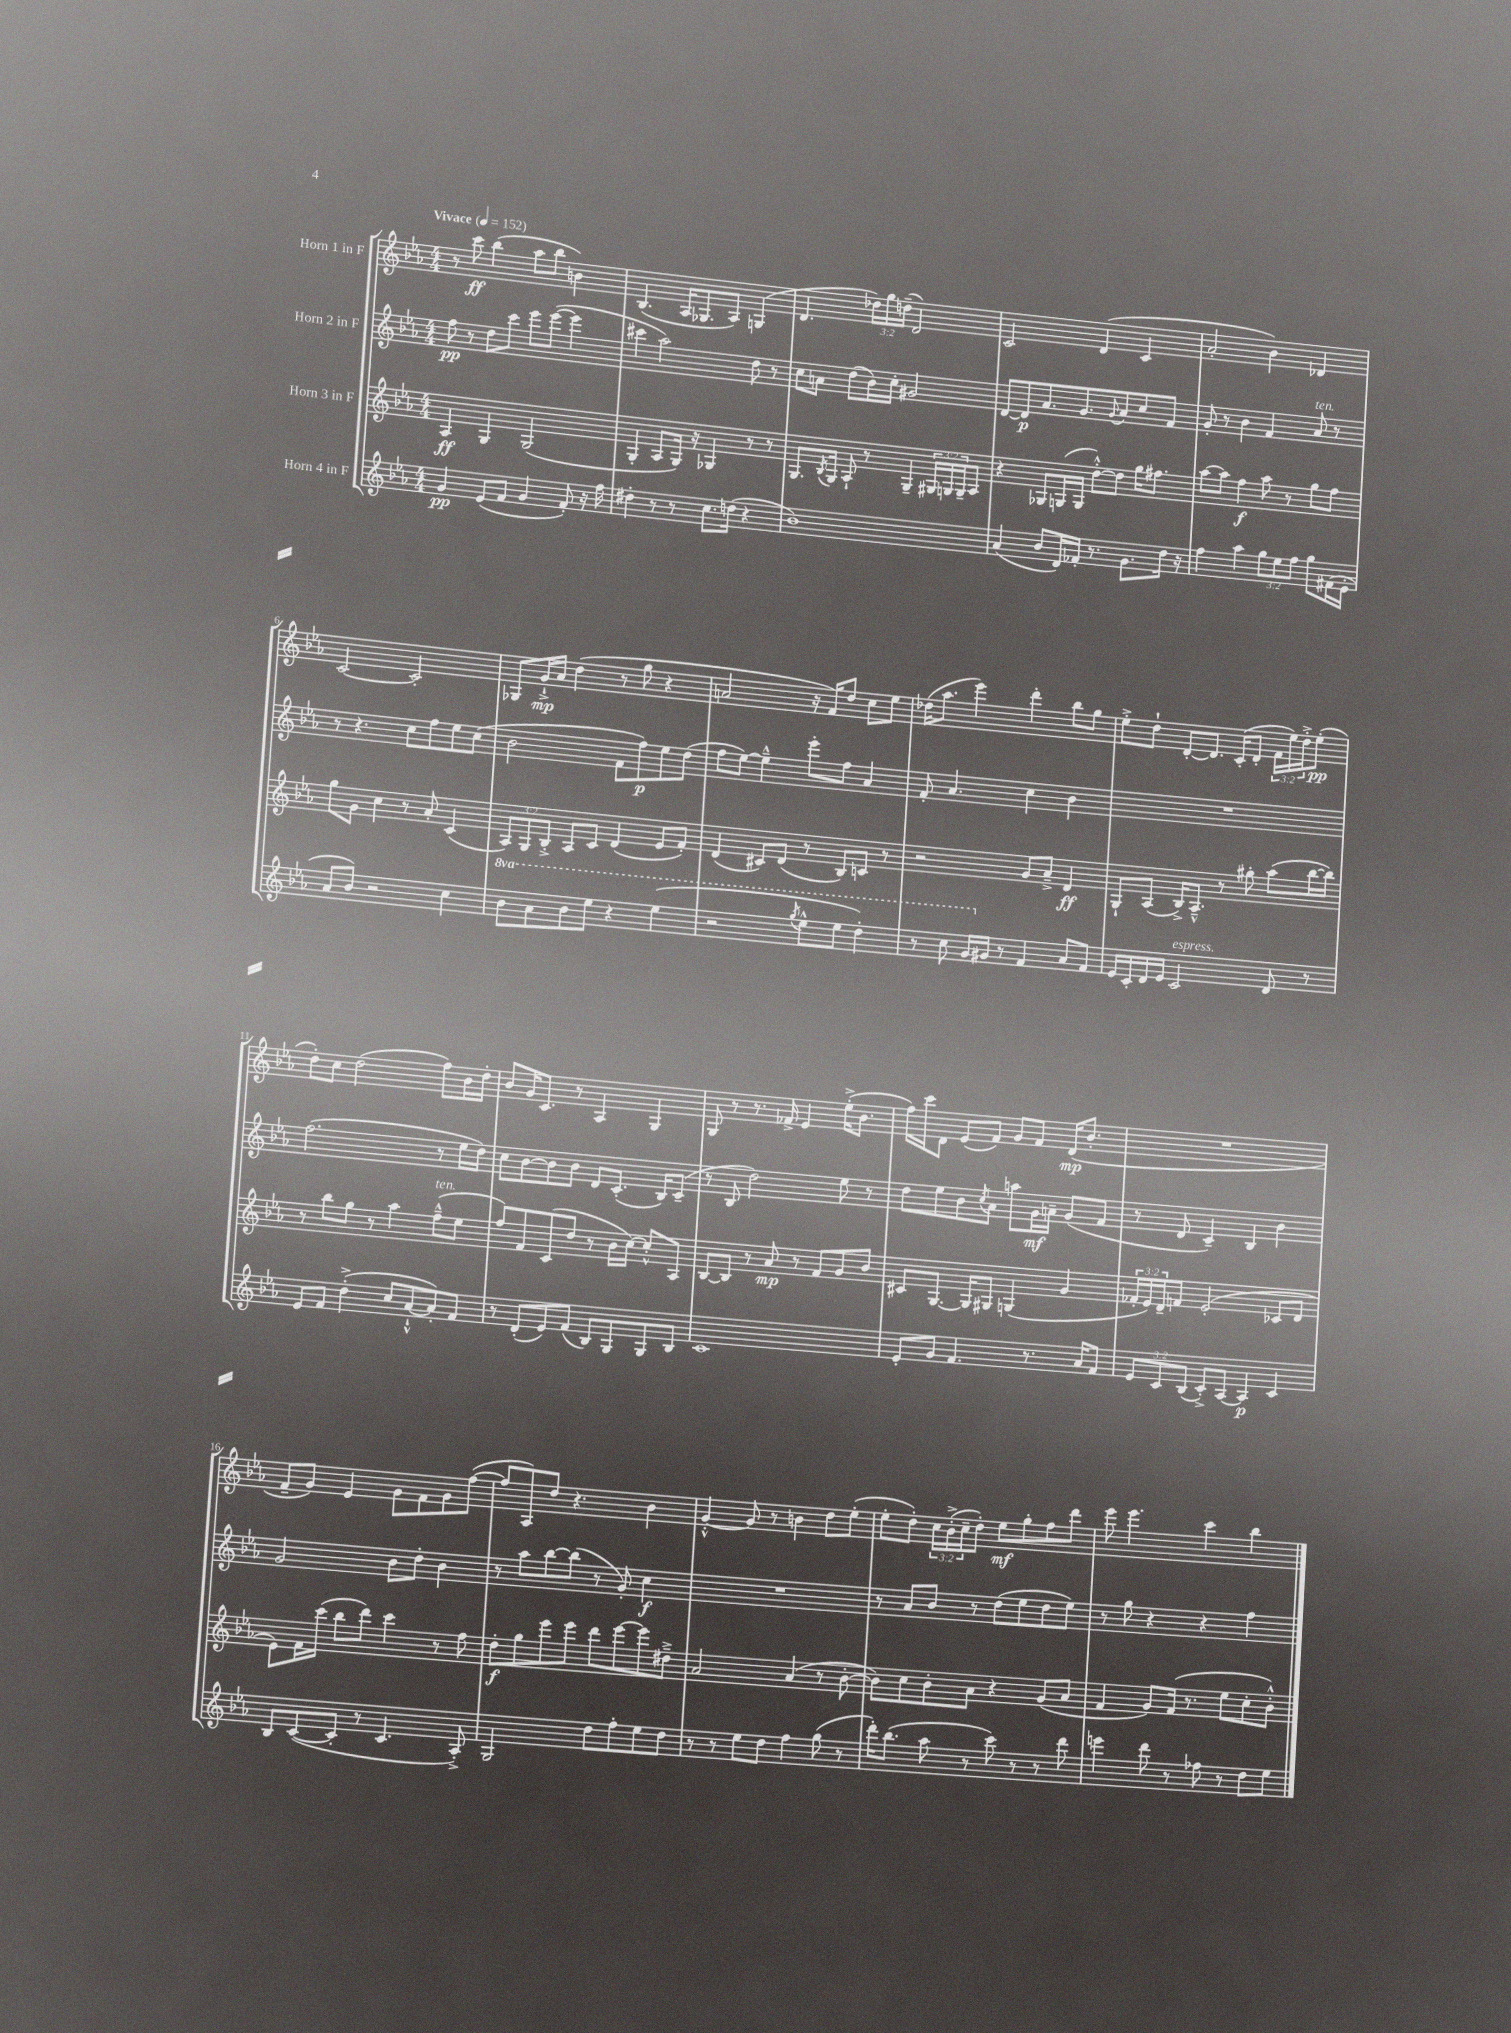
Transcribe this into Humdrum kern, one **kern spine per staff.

**kern	**dynam	**kern	**dynam	**kern	**dynam	**kern	**dynam
*part4	*part4	*part3	*part3	*part2	*part2	*part1	*part1
*staff4	*staff4	*staff3	*staff3	*staff2	*staff2	*staff1	*staff1
*I"Horn 4 in F	*	*I"Horn 3 in F	*	*I"Horn 2 in F	*	*I"Horn 1 in F	*
*clefG2	*	*clefG2	*	*clefG2	*	*clefG2	*
*k[b-e-a-]	*	*k[b-e-a-]	*	*k[b-e-a-]	*	*k[b-e-a-]	*
*M4/4	*	*M4/4	*	*M4/4	*	*M4/4	*
*MM152	*	*MM152	*	*MM152	*	*MM152	*
=1	=1	=1	=1	=1	=1	=1	=1
!	!	!	!	!	!	!LO:TX:a:B:t=Vivace	!
4g/	pp	4A-/	ff	8ff\	pp	8r	.
.	.	.	.	8r	.	8ccc\	ff
(8e-/L	.	4G/	.	8dd\L	.	(4bb-\	.
8f/J	.	.	.	8ccc\J	.	.	.
4g/	.	(2G/	.	8eee-\L	.	8aa-\L	.
.	.	.	.	([8eee-\J	.	8bb-\J	.
8f'/)	.	.	.	4eee-\]	.	4bn\)	.
16r	.	.	.	.	.	.	.
16ff\	.	.	.	.	.	.	.
=2	=2	=2	=2	=2	=2	=2	=2
4dd#X'\	.	4G'/	.	4ccc#X\	.	(4.B-/	.
8r	.	8A-/L	.	2aa-\)	.	.	.
8r	.	16G/Jk)	.	.	.	16A-/KL	.
.	.	16r	.	.	.	8.G-X/	.
8.cc\L	.	4G-X/	.	.	.	.	.
.	.	.	.	.	.	8A-/J)	.
(16ddn\Jk	.	.	.	.	.	.	.
4r	.	8r	.	8dd\	.	(4Gn/	.
.	.	8r	.	8r	.	.	.
=3	=3	=3	=3	=3	=3	=3	=3
1b-)	.	8.G/L	.	8cc\L	.	4.d/	.
.	.	.	.	8an\J	.	.	.
.	.	8qB-/	.	.	.	.	.
.	.	16G/Jk	.	.	.	.	.
.	.	8A-`/	.	(8dd\L	.	.	.
.	.	8r	.	16b-\L)	.	24dd-X\LL)	.
.	.	.	.	.	.	24gg\	.
.	.	.	.	16cc'\JJ	.	.	.
.	.	.	.	.	.	(24ddn~\JJ	.
.	.	4G~/	.	2g#X/	.	2d/)	.
.	.	24G#X/LL	.	.	.	.	.
.	.	24Gn/	.	.	.	.	.
.	.	24G~/J	.	.	.	.	.
.	.	8A-/J	.	.	.	.	.
=4	=4	=4	=4	=4	=4	=4	=4
(4a-/	.	4r	.	[8d/L	.	2c/	.
.	.	.	.	8d/]	p	.	.
8b-/L	.	8G-X/L	.	8.a-/	.	.	.
16d/L)	.	(16Gn/L	.	.	.	.	.
16f-X'/JJ	.	16G/JJ	.	8.g/	.	.	.
8.r	.	[8dd'^^\L)	.	.	.	(4d/	.
.	.	.	.	8qqg/	.	.	.
.	.	8dd\J]	.	8a-/	.	.	.
8.g\L	.	.	.	.	.	.	.
.	.	16gg\KL	.	8cc/	.	4c/	.
.	.	8.ff#X\J	.	.	.	.	.
16dd\Jk	.	.	.	8f/J	.	.	.
16r	.	.	.	.	.	.	.
=5	=5	=5	=5	=5	=5	=5	=5
4ff\	.	[8aa-\L	.	8g'/	.	2a-'/	.
.	.	8aa-\J]	.	8r	.	.	.
4aa-\	.	4ff\	f	4b-\	.	.	.
12gg\L	.	8aa-\	.	4f/	.	4b-\)	.
12ee-\	.	.	.	.	.	.	.
.	.	8r	.	.	.	.	.
12ff\J	.	.	.	.	.	.	.
!	!	!	!	!LO:TX:a:i:t=ten.	!	!	!
8gg\L	.	8gg\L	.	8a-/	.	4d-X/	.
(16f#X\L	.	8ff\J	.	8r	.	.	.
16e-'\JJ	.	.	.	.	.	.	.
!!LO:LB:g=z
=6	=6	=6	=6	=6	=6	=6	=6
8a-/L	.	8gg\L	.	8r	.	[2c/	.
8b-/J)	.	8g\J	.	4.r	.	.	.
2r	.	4cc\	.	.	.	.	.
.	.	8r	.	8cc\L	.	2c'/]	.
.	.	8a-'/	.	8ff\	.	.	.
4cc\	.	(4c/	.	8ee-\	.	.	.
.	.	.	.	(8cc\J	.	.	.
=7	=7	=7	=7	=7	=7	=7	=7
*8va	*	*	*	*	*	*	*
8bb-\L	.	12A-/L)	.	2b-\	.	8G-X/L	.
.	.	12G/	.	.	.	.	.
8aa-\	.	.	.	.	.	16g`^/L	mp
.	.	12B-'^/J	.	.	.	.	.
.	.	.	.	.	.	16a-/JJ	.
8bb-\	.	8A-/L	.	.	.	(4dd\	.
8eee-\J	.	8c/J	.	.	.	.	.
4r	.	(4d/	.	8f\L	.	8r	.
.	.	.	.	8ff\)	p	8gg\	.
(4eee-\	.	8e-/L	.	8ee-\	.	4r	.
.	.	8f'/J)	.	(8dd\J	.	.	.
=8	=8	=8	=8	=8	=8	=8	=8
2r	.	(4d/	.	8ff\L	.	2an/	.
.	.	.	.	[8ee-\J)	.	.	.
.	.	8c#X/L)	.	4ee-~^^\]	.	.	.
.	.	(8d/J	.	.	.	.	.
8qggg/	.	.	.	.	.	.	.
8eee-^^\L	.	8r	.	8eee-'\L	.	16r	.
.	.	.	.	.	.	16f/KL)	.
8eee-\J	.	8B-/L)	.	8ff\J	.	8dd/J	.
4ddd'\)	.	8cn/J	.	4a-/	.	8cc\L	.
.	.	8r	.	.	.	8ee-\J	.
=9	=9	=9	=9	=9	=9	=9	=9
8r	.	2r	.	8f'/	.	(16dd-X\KL	.
.	.	.	.	.	.	8.aa-\J	.
8ccc\	.	.	.	4.a-/	.	.	.
16gg/LL	.	.	.	.	.	4eee-\)	.
*X8va	*	*	*	*	*	*	*
16g#X/JJ	.	.	.	.	.	.	.
8r	.	.	.	.	.	.	.
4f/	.	8g/L	.	4cc\	.	4ddd'\	.
.	.	8a-~^/J	.	.	.	.	.
8a-/L	.	4d/	ff	4b-\	.	8bb-\L	.
8f/J	.	.	.	.	.	8gg\J	.
=10	=10	=10	=10	=10	=10	=10	=10
16e-/LL	.	8G`/L	.	1r	.	8ee-'^\L	.
16c'/	.	.	.	.	.	.	.
16d/	.	(8A-/J	.	.	.	8dd`\J	.
16e-/JJ	.	.	.	.	.	.	.
!LO:TX:a:i:t=espress.	!	!	!	!	!	!	!
2c/	.	16B-^/KL)	.	.	.	[8d'/L	.
.	.	8.A-~^^/J	.	.	.	.	.
.	.	.	.	.	.	8.d/J]	.
.	.	8r	.	.	.	.	.
.	.	.	.	.	.	(16c'/KL	.
.	.	8gg#X'\	.	.	.	8d'/J	.
8d/	.	(8aa-\L	.	.	.	24f\LL	.
.	.	.	.	.	.	24ee-\)	.
.	.	.	.	.	.	24dd'^\J	.
8r	.	[16bb-\L	.	.	.	(8ee-'\J	pp
.	.	16bb-\JJ])	.	.	.	.	.
!!LO:LB:g=z
=11	=11	=11	=11	=11	=11	=11	=11
8e-/L	.	8r	.	(2.ff\	.	8dd'\L)	.
8f/J	.	8bb-\L	.	.	.	8cc\J	.
(4dd'^\	.	8gg\J	.	.	.	(2dd\	.
.	.	8r	.	.	.	.	.
8cc/L	.	4aa-\	.	.	.	.	.
[8a-`^^/	.	.	.	.	.	.	.
!	!	!LO:TX:a:i:t=ten.	!	!	!	!	!
8a-'/])	.	(8ff~^^\L	.	8r	.	8ff\L)	.
8f/J	.	8ee-\J	.	16ee-\LL	.	16b-\L	.
.	.	.	.	16dd\JJ)	.	16dd'\JJ	.
=12	=12	=12	=12	=12	=12	=12	=12
8r	.	8ff/L)	.	8cc\L	.	8b-/L	.
(8d'/L	.	8f/	.	[8b-\	.	16g/K	.
.	.	.	.	.	.	8.c/J	.
8e-/)	.	(8c/	.	8b-\]	.	.	.
(8f/J	.	8dd/J	.	8b-\J	.	8r	.
8B-/L)	.	8r	.	8d/L	.	4A-/	.
8G/	.	16b-\LL	.	(8.c'/J	.	.	.
.	.	[16cc\JJ)	.	.	.	.	.
8G/	.	8cc'^^/L]	.	.	.	4G/	.
.	.	.	.	16B-/KL)	.	.	.
8B-/J	.	8A-/J	.	(8c~/J	.	.	.
=13	=13	=13	=13	=13	=13	=13	=13
1c	.	[8B-/L	.	8r	.	8G/	.
.	.	8B-/J]	.	8B-/	.	8r	.
.	.	8r	.	2dd\)	.	8.r	.
.	.	8a-/	mp	.	.	.	.
.	.	.	.	.	.	16f-X^/	.
.	.	8r	.	.	.	4e-/	.
.	.	8f/L	.	.	.	.	.
.	.	8g/	.	8ee-\	.	(16ee-'^\KL	.
.	.	.	.	.	.	8.b-\J	.
.	.	8b-/J	.	8r	.	.	.
=14	=14	=14	=14	=14	=14	=14	=14
8e-'/L	.	8c#X/L	.	8dd\L	.	16ff\LL)	.
.	.	.	.	.	.	16ccc\J	.
8g/J	.	[8.G/J	.	8ee-\	.	8d\J	.
4.f/	.	.	.	8b-\	.	(8e-/L	.
.	.	16G/KL]	.	.	.	.	.
.	.	.	.	8qcc/	.	.	.
.	.	8G#X/J	.	8a-\J	.	8f/J)	.
.	.	(4Gn/	.	8aan\L	.	8g/L	.
8.r	.	.	.	16g\L	mf	8f/J	.
.	.	.	.	16an~\JJ	.	.	.
.	.	4g/	.	(8g/L	.	(16d/KL	mp
16a-/KL	.	.	.	.	.	8.b-'/J	.
8f/J	.	.	.	8f/J	.	.	.
=15	=15	=15	=15	=15	=15	=15	=15
12e-/L	.	24f-X'/LL	.	8r	.	1r	.
.	.	24e-/)	.	.	.	.	.
12c/	.	24d~/J	.	.	.	.	.
.	.	8fn/J	.	8d/	.	.	.
(12B-/J	.	.	.	.	.	.	.
8c'^/L)	.	(2e-'/	.	4c~/)	.	.	.
[8A-/J	.	.	.	.	.	.	.
4A-/]	p	.	.	4B-/	.	.	.
4c/	.	8c-X/L	.	4b-\	.	.	.
.	.	8d/J	.	.	.	.	.
!!LO:LB:g=z
=16	=16	=16	=16	=16	=16	=16	=16
8B-/L	.	8e-\L)	.	2g/	.	8f~/L	.
([8c/	.	16f\L	.	.	.	8g/J)	.
.	.	(16ccc\JJ	.	.	.	.	.
8c'/J]	.	8bb-\L	.	.	.	4e-/	.
8r	.	8ddd\J)	.	.	.	.	.
4.c/	.	4ccc\	.	8b-\L	.	8g\L	.
.	.	.	.	8dd'\J	.	8f\	.
.	.	8r	.	4b-\	.	8g\	.
8A-'^/)	.	8ff\	.	.	.	([8ff\J	.
=17	=17	=17	=17	=17	=17	=17	=17
2G/	.	8dd'\L	f	8r	.	8ff/L]	.
.	.	8gg\	.	8aa-\L	.	8A-/)	.
.	.	8eee-\	.	[8bb-\	.	8dd/J	.
.	.	8eee-\J	.	(8bb-\J]	.	4.r	.
8dd\L	.	8ddd\L	.	8r	.	.	.
8ff'\	.	[8eee-\	.	8g'/)	.	.	.
8ee-\	.	8eee-\]	.	4cc\	f	4b-\	.
8dd\J	.	8dd#X~^\J	.	.	.	.	.
=18	=18	=18	=18	=18	=18	=18	=18
8r	.	2a-/	.	1r	.	[4g'^^/	.
8r	.	.	.	.	.	.	.
8ee-\L	.	.	.	.	.	8g/]	.
8dd\J	.	.	.	.	.	8r	.
4ff\	.	(4a-/	.	.	.	4bn\	.
(8gg\	.	8r	.	.	.	8dd\L	.
8r	.	[8b-'\	.	.	.	(8ee-'\J	.
=19	=19	=19	=19	=19	=19	=19	=19
16ddd'\KL)	.	8b-\L])	.	8r	.	8ee-'\L	.
(8.bb-\J	.	.	.	.	.	.	.
.	.	8cc\	.	8a-/L	.	8dd'\J)	.
8aa-\	.	8b-'\	.	8b-/J	.	24cc\LL	.
.	.	.	.	.	.	(24b-'^\	.
.	.	.	.	.	.	24cc~\J	.
8r	.	8a-\J	.	8r	.	8dd'\J)	.
8ccc\)	.	4r	.	(8dd\L	.	8ee-\L	mf
8r	.	.	.	8ee-\	.	8gg'\	.
8r	.	(8g/L	.	8dd\	.	8ff\	.
8ddd\	.	8a-/J	.	8ee-\J)	.	8ddd\J	.
=20	=20	=20	=20	=20	=20	=20	=20
4eeen\	.	4f/	.	8r	.	8eee-\	.
.	.	.	.	8gg\	.	4.eee-\	.
8ddd\	.	8g/L)	.	4r	.	.	.
8r	.	(16f/Jk	.	.	.	.	.
.	.	8.r	.	.	.	.	.
8ff-X\	.	.	.	4r	.	4ccc\	.
8r	.	8ee-\L	.	.	.	.	.
8dd\L	.	8cc'\	.	4ff\	.	4bb-\	.
8ee-\J	.	8b-'^^\J)	.	.	.	.	.
==	==	==	==	==	==	==	==
*-	*-	*-	*-	*-	*-	*-	*-
